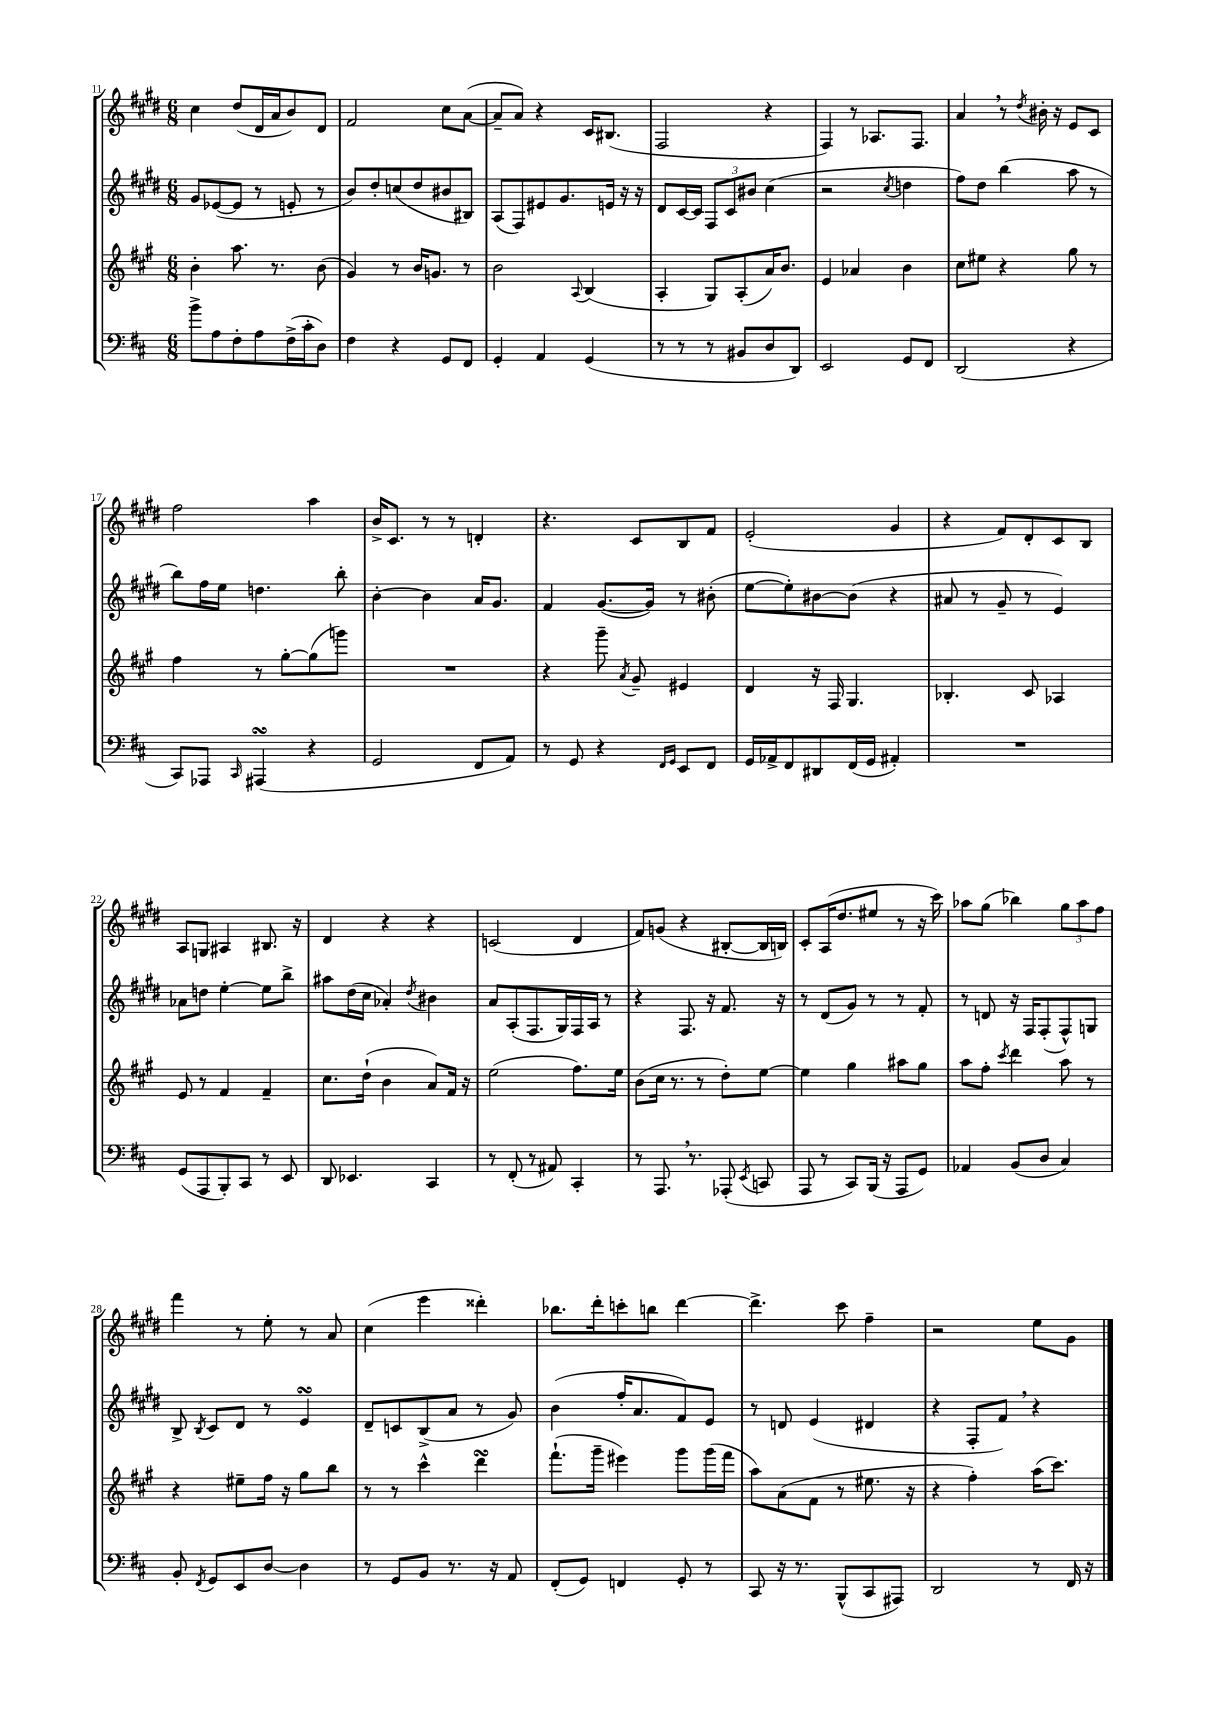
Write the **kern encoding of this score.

**kern	**kern	**kern	**kern
*staff4	*staff3	*staff2	*staff1
*clefF4	*clefG2	*clefG2	*clefG2
*k[f#c#]	*k[f#c#g#]	*k[f#c#g#d#]	*k[f#c#g#d#]
*M6/8	*M6/8	*M6/8	*M6/8
8b^	4b'	8g#	4cc#
8A	.	([8e-	.
8F#'	8.aa	8e-]	(8dd#
8A	.	8r	16d#
.	8.r	.	16a
(16F#^	.	8e'	8b)
16c#'	.	.	.
8D)	(8b	8r	8d#
=	=	=	=
4F#	4g#)	8b)	2f#
.	.	8dd#'	.
4r	8r	(8cc	.
.	16b	8dd#	.
.	8.g	.	.
8GG	.	8b#	8cc#
8FF#	8r	8B#)	([8a
=	=	=	=
4GG'	2b	(8A	8a~]
.	.	8F#)	8a)
4AA	.	8e#	4r
.	.	8.g#	.
.	8qqA	.	.
(4GG	(4B	.	16c#
.	.	16e	(8.B#
.	.	16r	.
.	.	16r	.
=	=	=	=
8r	4A'	8d#	2F#
8r	.	[16c#	.
.	.	16c#]	.
8r	8G#)	12F#	.
.	.	12c#	.
8BB#	(8A'	.	.
.	.	12b#	.
8D	16a)	(4cc#	4r
.	8.b	.	.
8DD)	.	.	.
=	=	=	=
2EE	4e	2r	4F#)
.	4a-	.	8r
.	.	.	8.A-
.	.	8qcc#	.
8GG	4b	4dd	.
.	.	.	8.F#
8FF#	.	.	.
=	=	=	=
(2DD	8cc#	8ff#)	4a
.	8ee#	8dd#	.
.	4r	(4bb	8r
.	.	.	8qdd#
.	.	.	16b#'
.	.	.	16r
4r	8gg#	8aa	8e
.	8r	8r	8c#
=	=	=	=
8CC#)	4ff#	8bb)	2ff#
8AAA-	.	16ff#	.
.	.	16ee	.
16qqCC#	.	.	.
(4AAA#	8r	4.dd	.
.	[8gg#'	.	.
4r	(8gg#]	.	4aa
.	8ggg)	8bb'	.
=	=	=	=
2GG	2.r	[4b'	16b^
.	.	.	8.c#
.	.	4b]	8r
.	.	.	8r
8FF#	.	16a	4d'
.	.	8.g#	.
8AA)	.	.	.
=	=	=	=
8r	4r	4f#	4.r
8GG	.	.	.
4r	8ggg#~	([8.g#	.
.	8qa	.	.
.	8g#~	.	8c#
.	.	16g#])	.
16qqFF#	.	.	.
16qqGG	.	.	.
8EE	4e#	8r	8B
8FF#	.	(8b#'	8f#
=	=	=	=
16GG	4d	[8ee	(2e'
16AA-^	.	.	.
8FF#	.	8ee'])	.
8DD#	16r	[8b#	.
.	16F#	.	.
(16FF#	4.G#	(8b#]	.
16GG	.	.	.
4AA#')	.	4r	4g#
=	=	=	=
2.r	4.B-'	8a#	4r
.	.	8r	.
.	.	8g#~	8f#)
.	8c#	8r	8d#'
.	4A-	4e)	8c#
.	.	.	8B
=	=	=	=
(8GG	8e	8a-	8A
8AAA	8r	8dd	8G
8BBB')	4f#	[4ee'	4A#
8CC#	.	.	.
8r	4f#~	8ee]	8.B#
8EE	.	8bb^	.
.	.	.	16r
=	=	=	=
8DD	8.cc#	8aa#	4d#
4.EE-	.	(16dd#	.
.	(16dd`	16cc#	.
.	4b	4a-')	4r
.	.	8qdd#	.
4CC#	8a)	4b#	4r
.	16f#	.	.
.	16r	.	.
=	=	=	=
8r	(2ee	8a	(2c
(8FF#'	.	(8A'	.
8r	.	8.F#	.
8AA#)	.	.	.
.	.	16G#)	.
4CC#'	8.ff#)	16F#	4d#
.	.	16A	.
.	.	8r	.
.	16ee	.	.
=	=	=	=
8r	(8b	4r	8f#)
8.AAA	16cc#	.	(8g
.	8.r	.	.
.	.	8.F#	4r
8.r	.	.	.
.	8r	.	.
.	.	16r	.
(8AAA-'	8dd')	8.f#	[8B#'
8qEE	.	.	.
8CC	[8ee	.	16B#]
.	.	16r	16B)
=	=	=	=
8AAA	4ee]	8r	8c#'
8r	.	(8d#	(16A
.	.	.	8.dd#
8CC#)	4gg#	8g#)	.
(16BBB	.	8r	8ee#
16r	.	.	.
8AAA	8aa#	8r	8r
8GG)	8gg#	8f#'	16r
.	.	.	16ccc#)
=	=	=	=
4AA-	8aa	8r	8aa-
.	8ff#'	8d	(8gg#
.	8qccc#	.	.
(8BB	4ddd	16r	4bb-)
.	.	16F#	.
8D	.	(8F#'	.
4C#)	8aa	8F#^^)	12gg#
.	.	.	12aa-
.	8r	8G	.
.	.	.	12ff#
=	=	=	=
8BB'	4r	8B^	4fff#
8qFF#	.	8qB	.
8GG	.	8c#	.
8EE	8ee#~	8d#	8r
[8D	16ff#	8r	8ee'
.	16r	.	.
4D]	8gg#	4e	8r
.	8bb	.	8a
=	=	=	=
8r	8r	8d#~	(4cc#
8GG	8r	8c	.
8BB	4ccc#^^	(8B^	4eee
8.r	.	8a	.
.	4ddd	8r	4ddd##')
16r	.	.	.
8AA	.	8g#)	.
=	=	=	=
(8FF#'	(8.fff#`	(4b	8.bb-
8GG)	.	.	.
.	16ggg#~	.	16ddd#'
4FF	4eee#)	16ff#'	8ccc'
.	.	8.a	.
.	.	.	8bb
8GG'	8ggg#	8f#)	[4ddd#
8r	(16ggg#	8e	.
.	16fff#	.	.
=	=	=	=
8CC#	8aa)	8r	4.ddd#^]
16r	(8a	8d	.
8.r	.	.	.
.	8f#	(4e	.
(8BBB^^	8r	.	8ccc#
8CC#	8.ee#	4d#	4ff#~
8AAA#)	.	.	.
.	16r	.	.
=	=	=	=
2DD	4r	4r	2r
.	4ff#')	8F#'	.
.	.	8f#)	.
8r	(16aa	4r	8ee
.	8.ccc#)	.	.
16FF#	.	.	8g#
16r	.	.	.
==	==	==	==
*-	*-	*-	*-
